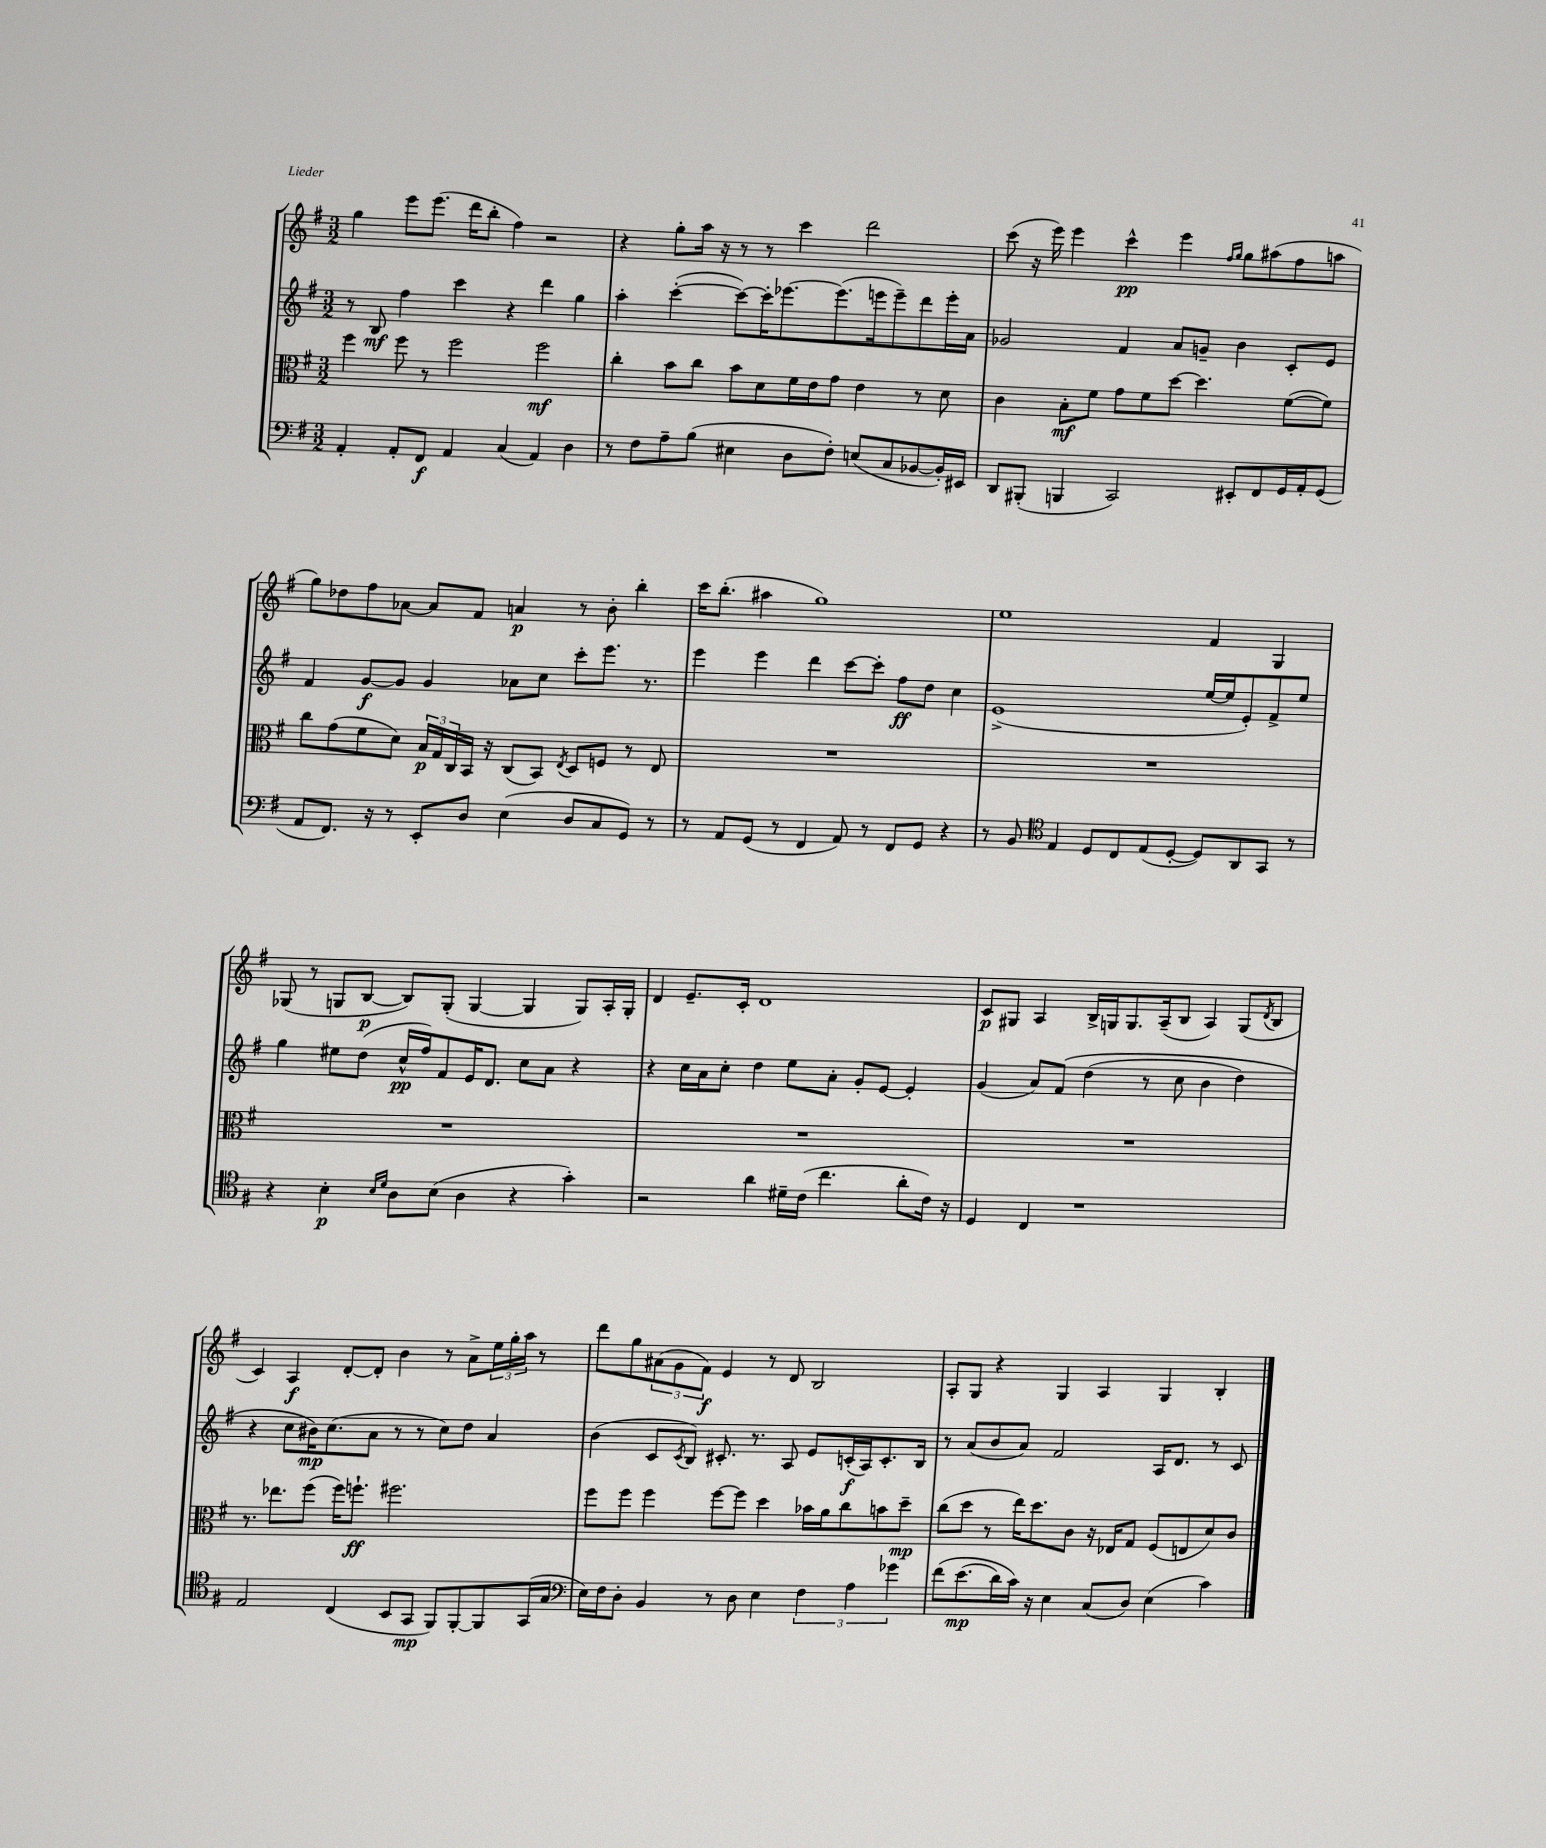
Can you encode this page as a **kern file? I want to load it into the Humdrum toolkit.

**kern	**kern	**kern	**kern
*staff4	*staff3	*staff2	*staff1
*clefF4	*clefC3	*clefG2	*clefG2
*k[f#]	*k[f#]	*k[f#]	*k[f#]
*M3/2	*M3/2	*M3/2	*M3/2
4AA'	4ff#	8r	4gg
.	.	8B	.
8AA'	8ff#	4ff#	8eee
8FF#	8r	.	(8.eee
4AA	2ff#	4ccc	.
.	.	.	16ddd
.	.	.	8bb'
(4C	.	4r	4ff#)
4AA)	2ff#	4ddd	2r
4D	.	4gg	.
=	=	=	=
8r	4cc'	4aa'	4r
8F#	.	.	.
8A~	8b	([4ccc'	8gg'
(8B	8cc	.	16aa
.	.	.	16r
4E#	8b	8ccc_)	8r
.	8d	16ccc']	8r
.	.	[8.eee-	.
8D	16f#	.	4ccc
.	16e	.	.
8F#')	8g	(8.eee-]	.
(8E	4e	.	2ddd
.	.	16eee	.
8C	.	8eee~)	.
[8BB-	8r	8ddd	.
16BB-'])	8d	16eee'	.
16EE#	.	16a	.
=	=	=	=
8DD	4c	2g-	(8ccc
(8BBB#'	.	.	16r
.	.	.	16eee)
4BBB	8B'	.	4eee
.	8f#	.	.
2CC)	8g	4f#	4ccc^^
.	8f#	.	.
.	[8dd	8a	4eee
.	4.dd]	8g~	.
.	.	.	16qqff#
.	.	.	16qqgg
8EE#'	.	4b	8gg
8FF#	.	.	(8aa#
16GG	([8f#	8c'	8ff#
16AA'	.	.	.
(8GG	8f#])	8e	8aa
=	=	=	=
8AA	8cc	4f#	8gg)
8.FF#)	(8g	.	8dd-
.	8f#	[8g	8ff#
16r	.	.	.
8r	8d)	8g]	[8a-
8EE'	24B	4g	8a-]
.	24G	.	.
.	24C	.	.
8D	16BB	.	8f#
.	16r	.	.
(4E	(8C	8a-	4a
.	8BB)	8cc	.
.	8qE	.	.
8D	8D	8ccc'	8r
8C	8F	8.eee	8b'
8GG)	8r	.	4bb'
.	.	8.r	.
8r	8E	.	.
=	=	=	=
8r	1.r	4eee	16ccc
.	.	.	(8.bb'
8AA	.	.	.
(8GG	.	4eee	4aa#
8r	.	.	.
4FF#	.	4ddd	1gg)
8AA)	.	[8ccc	.
8r	.	8ccc']	.
8FF#	.	8ff#	.
8GG	.	8dd	.
4r	.	4cc	.
=	=	=	=
8r	1.r	(1e^	1ee
8BB	.	.	.
*clefC4	*	*	*
4E	.	.	.
8D	.	.	.
8C	.	.	.
(8E	.	.	.
[8D'	.	.	.
8D])	.	[16ee	4f#
.	.	16ee]	.
8AA	.	8e')	.
8GG	.	8f#^	4G
8r	.	8ee	.
=	=	=	=
4r	1.r	4gg	(8G-
.	.	.	8r
4B'	.	8ee#	8G
.	.	(8dd	[8B
16qqB	.	.	.
16qqd	.	.	.
8A	.	16cc^^	8B])
.	.	16ff#)	.
(8B	.	8f#	(8G'
4A	.	16e	[4G
.	.	8.d	.
4r	.	8cc	4G]
.	.	8a	.
4g')	.	4r	8G)
.	.	.	16A'
.	.	.	16G'
=	=	=	=
2r	1.r	4r	4d
.	.	16cc	8.e~
.	.	16a	.
.	.	8cc'	.
.	.	.	16c'
4a	.	4dd	1d
16d#~	.	8ee	.
(16c	.	.	.
4.cc	.	8a'	.
.	.	8g'	.
.	.	[8e	.
8a'	.	4e']	.
16c)	.	.	.
16r	.	.	.
=	=	=	=
4D	1.r	(4g	8c
.	.	.	8G#
4C	.	8a)	4A
.	.	&(8f#	.
1r	.	(4dd	16B^
.	.	.	16G
.	.	.	8.G
.	.	8r	.
.	.	.	(16A~
.	.	8cc	8B
.	.	4b	4A)
.	.	4dd)	(8G
.	.	.	8qd
.	.	.	8B
=	=	=	=
2E	8.r	4r	4c)
.	8.ee-	.	.
.	.	8cc	4A
.	(8ff#	16b#&)	.
.	.	(8.cc	.
(4C	16ff#)	.	[8d'
.	8.ff`	.	.
.	.	8a	8d']
8BB	2.ff#	8r	4b
8GG	.	8r	.
8FF#)	.	8cc)	8r
[8FF#'	.	8dd	8a^
8FF#]	.	4a	24ee
.	.	.	24gg'
.	.	.	24aa
(16GG	.	.	8r
16G	.	.	.
=	=	=	=
*clefF4	*	*	*
16E)	8ff#	(4b	8ddd
16F#	.	.	.
8D'	8ff#	.	8gg
4BB	4ff#	8c	(12a#
.	.	.	12g
.	.	8qc	.
.	.	8B)	.
.	.	.	12f#)
8r	[8ff#	8.c#'	4e
8D	8ff#]	.	.
.	.	8.r	.
4E	4dd	.	8r
.	.	8A	8d
6F#	16b-	8e	2B
.	16a	.	.
.	8cc	(16c'	.
6A	.	.	.
.	.	16A)	.
.	8b	8.c'	.
6g-	.	.	.
.	8dd~	.	.
.	.	16B	.
=	=	=	=
&(8f#	(8cc	8r	8A'
(8.e	8dd	(8a	8G
.	8r	8b	4r
16d)	.	.	.
16c&)	16ee)	8a)	.
16r	8.dd	.	.
4E	.	2f#	4G
.	8c	.	.
(8C	16r	.	4A
.	16E-	.	.
8D)	8G	.	.
(4E	(8F#	16A	4G
.	.	8.d	.
.	8E	.	.
4c)	8d)	8r	4B'
.	8c	8c	.
==	==	==	==
*-	*-	*-	*-
